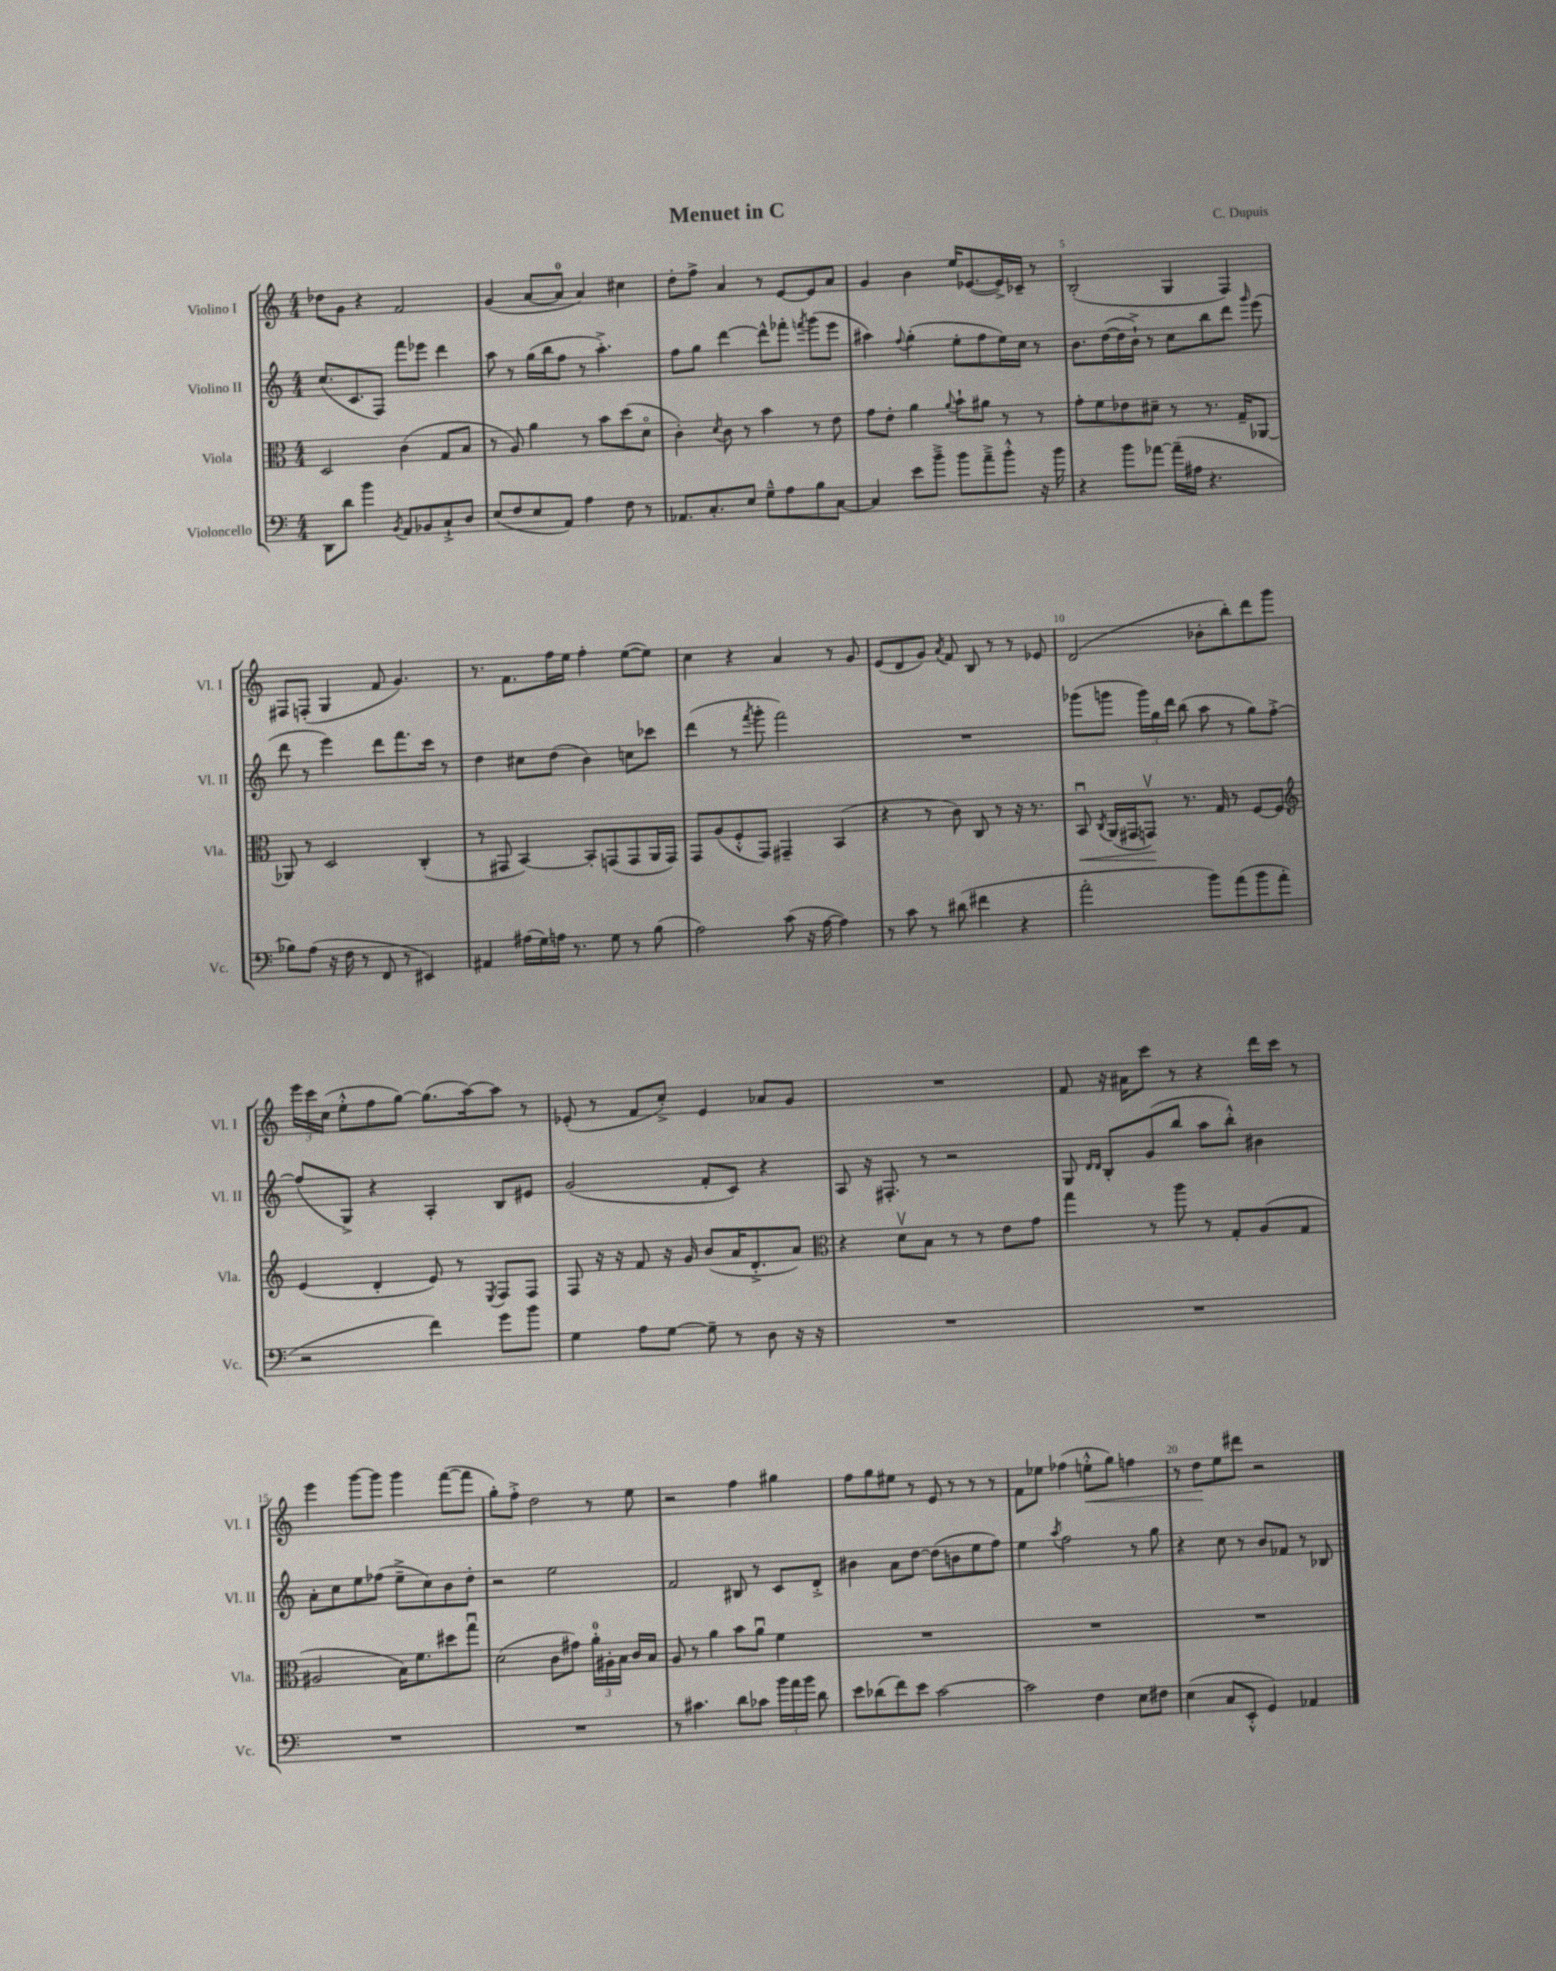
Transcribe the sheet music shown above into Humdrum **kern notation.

**kern	**kern	**kern	**kern
*staff4	*staff3	*staff2	*staff1
*clefF4	*clefC3	*clefG2	*clefG2
*k[]	*k[]	*k[]	*k[]
*M4/4	*M4/4	*M4/4	*M4/4
8DD\L	2D/	(8.cc/L	8dd-\L
8d\J	.	.	8g\J
.	.	8.c/	.
4b\	.	.	4r
.	.	8F/J)	.
8qBB/	.	.	.
8AA/L	(4c\	8fff\L	2f/
8BB-/	.	8eee-\J	.
8C`^/	8G/L	4ddd\	.
8D/J	8B/J	.	.
=	=	=	=
(8E/L	8r	8aa\	(4g/
8F/	8A/)	8r	.
8E/	4a\	(16gg\LL	[8a/L
.	.	16bb\J	.
8AA/J)	.	8ff\J	8a/]J
4A\	8r	8r	4a/)
.	8b\L	4.aa'^\)	.
8F\	(8dd\	.	4cc#\
8r	8do\J	.	.
=	=	=	=
8.AA-/L	4c'\)	8ff\L	8dd'\L
.	.	8gg\J	8ff^\J
8.C'/	.	.	.
.	8qd/	.	.
.	8c\	[4ddd\	4a/
8E/J	8r	.	.
8G~^^\L	4b\	8ddd^^\]L	8r
8A\	.	8fff-'\J	[8e/L
.	.	8qfff/	.
8B\	8r	(8ggg\L	8e/]
[8C\J	8e\	8eee\J	8a/J
=	=	=	=
4C/]	8g\L	4aa#\)	4g/
.	8e'\J	.	.
.	.	8qqff/	.
8e\L	4a\	(4gg'\	4b\
8b~^\J	.	.	.
.	8qqa/	.	.
8b\L	8b`\L	8ee'\L	16ee/LK
.	.	.	([8.e-/
8a~^\	8a#\J	8ff\	.
8b'^^\J	8r	16ee\L)	16e-^/]L)
.	.	16cc\JJ	16c-~/JJ
16r	8r	8r	8r
16b\	.	.	.
=	=	=	=
4r	8g'\L	8.b\L	(2B'/
.	8f\	.	.
.	.	([16dd\L	.
8b\L	8e-\	16dd\]	.
.	.	16b`^\JJ)	.
[8a-\J	8d#~\J	8r	.
(16a-~\]LL	8r	8cc\L	4G/
16A#\JJ	.	.	.
4.r	8.r	8bb\	.
.	.	8ddd\J	4F/)
.	16G~/LK	.	.
.	.	16qqggg/	.
.	[8AA-/J	(8eee\	.
=	=	=	=
8B-\L)	8AA-/]	8ddd\	8F#/L
(8A\J	8r	8r	(8F'/J
16r	2D/	4eee\)	4G/
16F\	.	.	.
8r	.	.	.
8FF/	.	8ddd\L	8f/
8r	.	8.fff\	4.g/)
4EE#/)	(4C'/	.	.
.	.	16ccc\Jk	.
.	.	8r	.
=	=	=	=
4AA#/	8r	4dd\	8.r
.	8GG#/	.	.
.	.	.	8.f\L
(16A#\LL	[4BB/)	8cc#\L	.
16G\)	.	.	.
16A\JJ	.	(8dd\J	16ff\L
8.r	.	.	16ee\JJ
.	8BB'/]L	4b\)	4ff'\
8G\	(8GG/	.	.
8r	8GG/	8cc\L	([8ee\L
(8B\	16AA/L	8ccc-\J	8ee\]J)
.	16GG/JJ)	.	.
=	=	=	=
2A\)	8GG/L	(4ddd\	4cc\
.	(8A/	.	.
.	8F'^^/	8r	4r
.	.	8qfff/	.
.	8GG/J)	8ggg'\	.
(8c\	4GG#~/	2fff\)	4a/
16r	.	.	.
[16A\	.	.	.
4A\])	(4BB/	.	8r
.	.	.	8g/
=	=	=	=
8r	4r	1r	(8e/L
8c\	.	.	8d/
8r	8r	.	8g/J)
.	.	.	8qa/
(8d#\	8c\)	.	8f/
4f#\	8C/	.	8B/
.	8r	.	8r
4r	16r	.	8r
.	8.r	.	.
.	.	.	8e-/
=	=	=	=
2a'\	8BBu/	(8ggg-\L	(2d/
.	8qC/	.	.
.	(16AA/LL	8ggg\J	.
.	16GG#/J	.	.
.	8GGv/J)	24ggg\LL)	.
.	.	24gg\	.
.	.	24ddd\JJ	.
.	8.r	(8bb\	.
8b\L)	.	8aa\	8b-'\L
.	16G/	.	.
(8a\	8r	8r	8bb'\)
8b\	[8F/L	8gg\L)	8ddd\
8a'\J	8F/]J	[8ff'^\J	8ggg\J
=	=	=	=
*	*clefG2	*	*
2r	(4e/	(8ff/]L	24eee\LL
.	.	.	24ccc\
.	.	.	(24cc\JJ
.	.	8G^/J)	8ee'^^\L
.	4d'/	4r	8ff\
.	.	.	[8gg\J)
4f\)	8e/)	4A'/	(8.gg\]L
.	8r	.	.
.	.	.	[16aa\k)
.	8qE/	.	.
8g\L	8F/L	8B/L	8aa\]J
8b\J	8F/J	8e#/J	8r
=	=	=	=
4G\	8F/	(2g/	(8e-'/
.	16r	.	8r
.	16r	.	.
8A\L	8f/	.	8f/L
[8G\J	16r	.	8cc'^/J)
.	16g/	.	.
8G~\]	(8b/L	8f'/L	4e-/
8r	16a/K	8c/J)	.
.	8.d'^/	.	.
8D\	.	4r	8a-/L
16r	8a/J)	.	8g/J
16r	.	.	.
=	=	=	=
*	*clefC3	*	*
1r	4r	8A/	1r
.	.	16r	.
.	.	8.F#'/	.
.	8dv\L	.	.
.	8B\J	8r	.
.	8r	2r	.
.	8r	.	.
.	8e\L	.	.
.	8g\J	.	.
=	=	=	=
1r	4gg\	8G/	8f/
.	.	16qqd/LL	.
.	.	16qqd/JJ	.
.	.	8B'/L	16r
.	.	.	16a#\LK
.	8r	(8g/	8ccc\J
.	8aa\	8bb/J	8r
.	8r	8aa\L	4r
.	8G'/L	8bb'^^\J)	.
.	(8A/	4b#\	16ddd\LL
.	.	.	16ccc\JJ
.	8G/J	.	8r
=	=	=	=
1r	2A#/	8a'\L	4eee\
.	.	8cc\	.
.	.	8ee\	[8ggg\L
.	.	(8ff-\J	8ggg\]J
.	16B\LK)	8ee~^\L	4ggg\
.	8.f\	.	.
.	.	8cc\)	.
.	8dd#\	8b\	([8fff\L
.	8ggu\J	8dd'\J	8fff\]J
=	=	=	=
1r	(2d\	2r	8gg'\L)
.	.	.	8ff'^\J
.	.	.	2dd\
.	8c\L	2ee\	.
.	8g#\J)	.	.
.	24a'\LL	.	8r
.	24A#'\	.	.
.	24B\JJ	.	.
.	16c/LL	.	8ee\
.	16B/JJ	.	.
=	=	=	=
8r	8A/	2f/	2r
4.c#\	8r	.	.
.	4a\	.	.
8d\L	8b\L	8B#/	4ff\
8c-\J	8au\J	8r	.
24b\LL	4f\	8c/L	4gg#\
24a\	.	.	.
24b\JJ	.	.	.
8d\	.	8d'^/J	.
=	=	=	=
8e\L	1r	4b#\	8ff\L
(8d-\	.	.	8gg\
8f\)	.	8a\L	8ee#\J
8e\J	.	[8dd\J	8r
[2c\	.	(8dd\]L	8e/
.	.	8b\	8r
.	.	8ee\	8r
.	.	8ff\J)	8r
=	=	=	=
2c\]	1r	4ee\	8f\L
.	.	.	8ee-\J
.	.	8qaa/	.
.	.	2ff\	(4ff-\
4F\	.	.	8ee'^^\L
.	.	.	8gg\J)
8E\L	.	8r	4ff\
8F#\J	.	8gg\	.
=	=	=	=
(4E\	1r	4r	8r
.	.	.	8dd\L
8C/L	.	8cc\	8ee\
8EE'^^/J	.	8r	8ddd#\J
4GG/)	.	8b/L	2r
.	.	8f-/J	.
4AA-/	.	8r	.
.	.	8B-/	.
==	==	==	==
*-	*-	*-	*-
